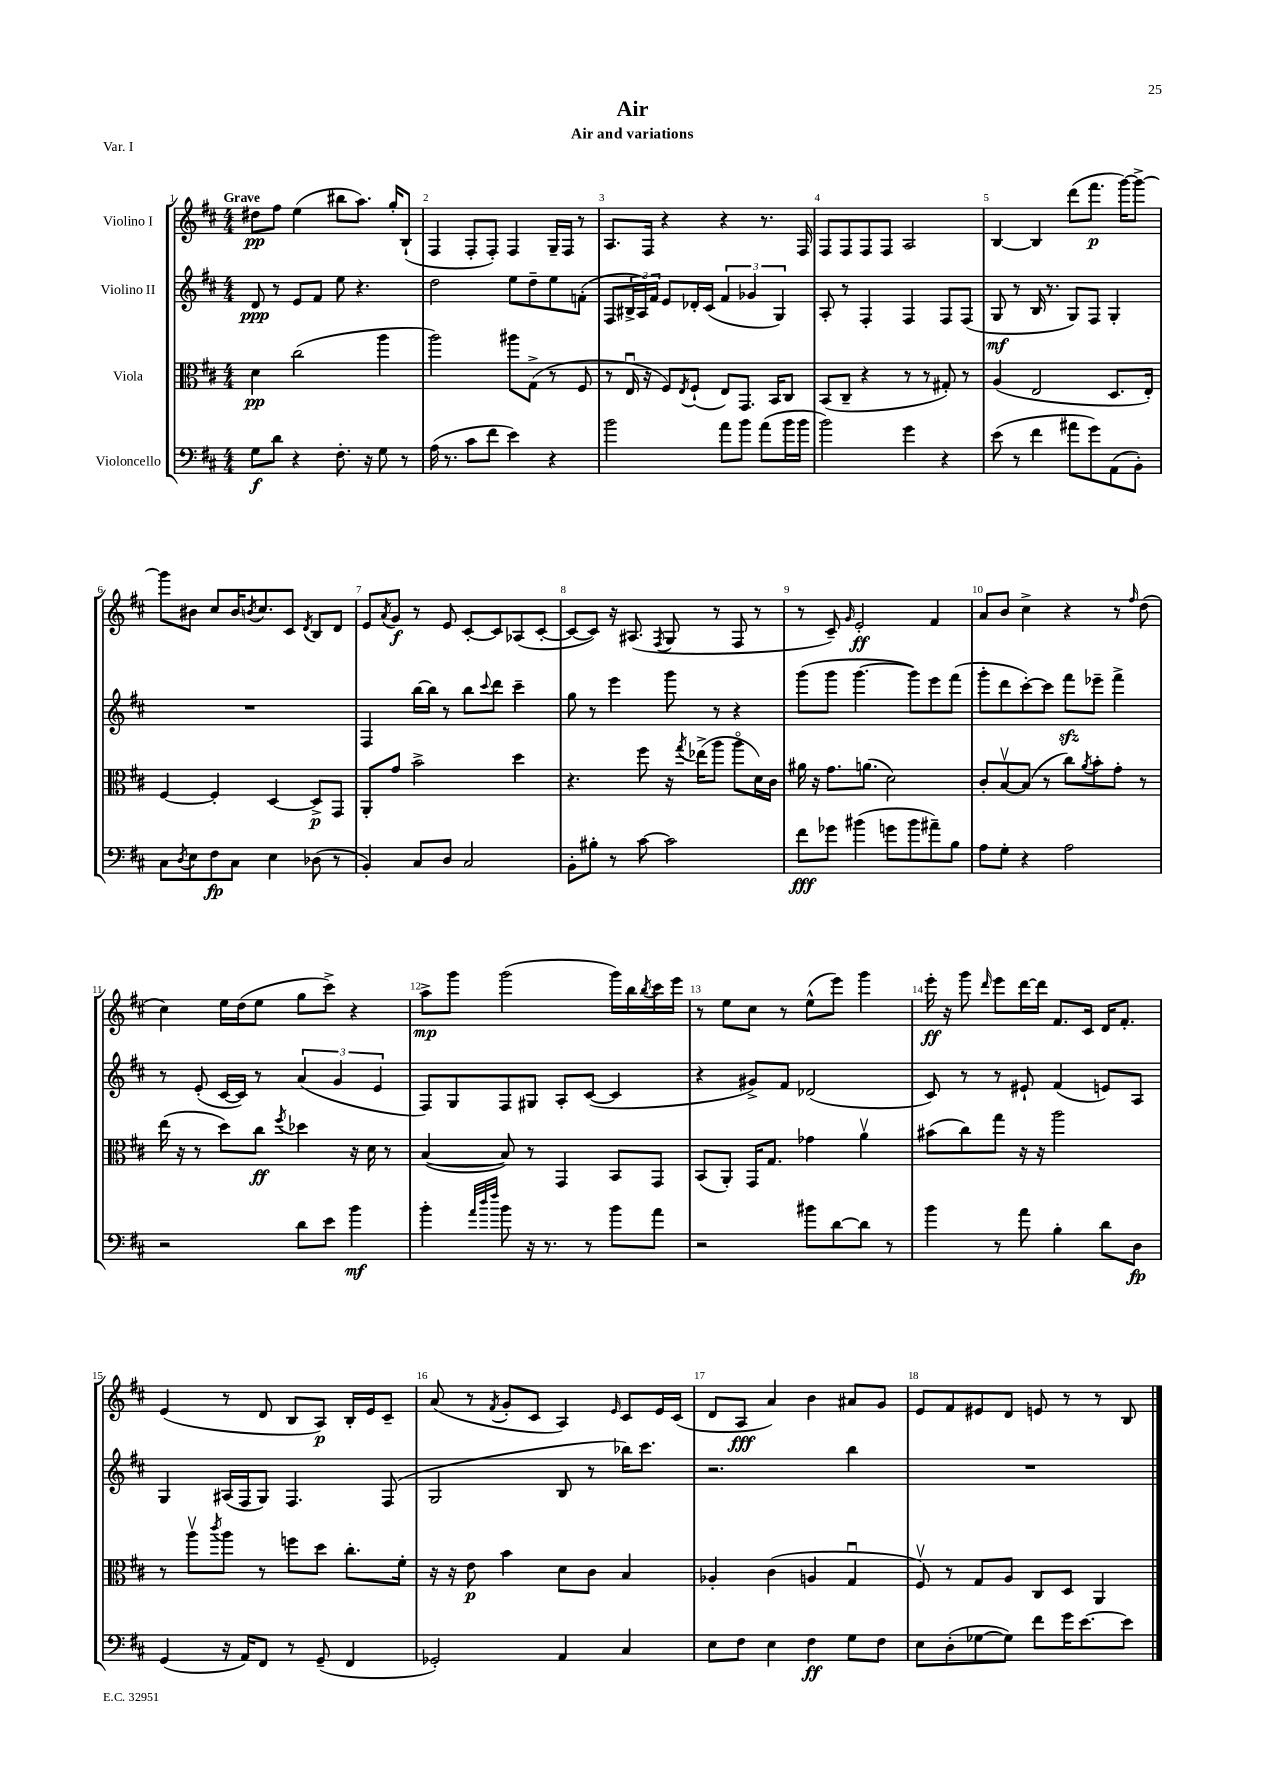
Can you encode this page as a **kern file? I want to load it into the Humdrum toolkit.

**kern	**dynam	**kern	**dynam	**kern	**dynam	**kern	**dynam
*part4	*part4	*part3	*part3	*part2	*part2	*part1	*part1
*staff4	*staff4	*staff3	*staff3	*staff2	*staff2	*staff1	*staff1
*I"Violoncello	*	*I"Viola	*	*I"Violino II	*	*I"Violino I	*
*clefF4	*	*clefC3	*	*clefG2	*	*clefG2	*
*k[f#c#]	*	*k[f#c#]	*	*k[f#c#]	*	*k[f#c#]	*
*M4/4	*	*M4/4	*	*M4/4	*	*M4/4	*
=1	=1	=1	=1	=1	=1	=1	=1
!	!	!	!	!	!	!LO:TX:a:B:t=Grave	!
8G\L	f	4d\	pp	8d/	ppp	8dd#X\L	pp
8d\J	.	.	.	8r	.	8ff#\J	.
4r	.	(2cc#\	.	8e/L	.	(4ee\	.
.	.	.	.	8f#/J	.	.	.
8.F#'\	.	.	.	8ee\	.	8bb#X\L	.
.	.	.	.	4.r	.	8.aa\J)	.
16r	.	.	.	.	.	.	.
8G\	.	4aa\	.	.	.	.	.
.	.	.	.	.	.	16gg'/KL	.
8r	.	.	.	.	.	(8B`/J	.
=2	=2	=2	=2	=2	=2	=2	=2
(16A\	.	2aa\)	.	2dd\	.	4F#/	.
8.r	.	.	.	.	.	.	.
8c#\L	.	.	.	.	.	8F#'/L	.
8f#\J	.	.	.	.	.	8F#'/J)	.
4e\)	.	8aa#X\L	.	8ee\L	.	4F#/	.
.	.	(8G^\J	.	8dd~\	.	.	.
4r	.	8r	.	8ee\	.	16G~/LL	.
.	.	.	.	.	.	16F#/JJ	.
.	.	8F#/	.	(8fn'\J	.	8r	.
=3	=3	=3	=3	=3	=3	=3	=3
2b\	.	8r	.	8F#/L	.	8.A/L	.
.	.	16Eu/	.	24B#X^/L	.	.	.
.	.	.	.	24A/)	.	.	.
.	.	16r	.	.	.	16F#/Jk	.
.	.	.	.	24f#/JJ	.	.	.
.	.	8F#/L)	.	8e/L	.	4r	.
.	.	8qE/	.	.	.	.	.
.	.	(8F#`/J	.	16d-X'/L	.	.	.
.	.	.	.	(16c#/JJ	.	.	.
8a\L	.	8E/L)	.	6f#/	.	4r	.
8b\J	.	8.GG/J	.	.	.	.	.
.	.	.	.	6g-X/	.	.	.
(8a\L	.	.	.	.	.	8.r	.
.	.	16BB/KL	.	.	.	.	.
.	.	.	.	6G/)	.	.	.
16b\L	.	8C#/J	.	.	.	.	.
16b\JJ	.	.	.	.	.	16F#/	.
=4	=4	=4	=4	=4	=4	=4	=4
2b\)	.	(8BB/L	.	8A'/	.	8F#/L	.
.	.	8C#~/J	.	8r	.	8F#/	.
.	.	4r	.	4F#'/	.	8F#/	.
.	.	.	.	.	.	8F#/J	.
4g\	.	8r	.	4F#/	.	2A/	.
.	.	8r	.	.	.	.	.
4r	.	8G#X'/)	.	8F#/L	.	.	.
.	.	8r	.	(8F#/J	.	.	.
=5	=5	=5	=5	=5	=5	=5	=5
(8e\	.	(4A/	.	8G/	mf	[4B/	.
8r	.	.	.	8r	.	.	.
4f#\	.	2E/	.	16B/	.	4B/]	.
.	.	.	.	8.r	.	.	.
8a#X\L	.	.	.	8G/L)	.	(8ddd\L	.
8g\)	.	.	.	8F#/J	.	8.fff#\J	p
(8AA\	.	8.D/L	.	4G'/	.	.	.
.	.	.	.	.	.	[16ggg\KL)	.
8BB'\J)	.	.	.	.	.	8ggg^\J_	.
.	.	16E'/Jk)	.	.	.	.	.
!!LO:LB:g=z
=6	=6	=6	=6	=6	=6	=6	=6
8C#\L	.	[4F#/	.	1r	.	8ggg\L]	.
8qD/	.	.	.	.	.	.	.
8E\	.	.	.	.	.	8b#X\J	.
8F#\	fp	4F#'/]	.	.	.	8cc#/L	.
8C#\J	.	.	.	.	.	16b#/K	.
.	.	.	.	.	.	8qbn/	.
.	.	.	.	.	.	8.cc#/	.
4E\	.	[4D/	.	.	.	.	.
.	.	.	.	.	.	8c#/J	.
.	.	.	.	.	.	8qd/	.
(8D-X\	.	8D^/L]	p	.	.	8B/L	.
8r	.	8GG/J	.	.	.	8d/J	.
=7	=7	=7	=7	=7	=7	=7	=7
4BB'/)	.	8AA'/L	.	4F#/	.	8e/L	.
.	.	.	.	.	.	8qa/	.
.	.	8g/J	.	.	.	8g/J	f
8C#/L	.	2b^\	.	[16bb\LL	.	8r	.
.	.	.	.	16bb\JJ]	.	.	.
8D/J	.	.	.	8r	.	8e/	.
2C#/	.	.	.	8bb\L	.	[8c#'/L	.
.	.	.	.	8qqccc#/	.	.	.
.	.	.	.	8ddd\J	.	8c#/]	.
.	.	4dd\	.	4ccc#~\	.	(8A-X/	.
.	.	.	.	.	.	[8c#'/J	.
=8	=8	=8	=8	=8	=8	=8	=8
8BB'\L	.	4.r	.	8gg\	.	8c#/L_	.
8B#X'\J	.	.	.	8r	.	8c#/J])	.
8r	.	.	.	4eee\	.	16r	.
.	.	.	.	.	.	(8.A#X/	.
[8c#\	.	8ff#\	.	.	.	.	.
.	.	.	.	.	.	8qF#/	.
2c#\]	.	16r	.	8ggg\	.	8G/	.
.	.	8qgg/	.	.	.	.	.
.	.	(16ee-X^\KL	.	.	.	.	.
.	.	8aa\J	.	8r	.	8r	.
.	.	8aa\L	.	4r	.	8F#/	.
.	.	16d\L)	.	.	.	8r	.
.	.	16c#\JJ	.	.	.	.	.
=9	=9	=9	=9	=9	=9	=9	=9
8f#\L	fff	16a#X\	.	(8ggg\L	.	8r	.
.	.	16r	.	.	.	.	.
8g-X\J	.	8.g\L	.	8ggg\J	.	8c#~/)	.
.	.	.	.	.	.	16qqg/	.
(4b#X\	.	.	.	[4.ggg\	.	2e'/	ff
.	.	(8.an\J	.	.	.	.	.
8gn\L	.	2d\)	.	.	.	.	.
8b#\	.	.	.	8ggg\L])	.	.	.
8a#X~\)	.	.	.	8eee\	.	4f#/	.
8B\J	.	.	.	(8fff#\J	.	.	.
=10	=10	=10	=10	=10	=10	=10	=10
8A\L	.	8c#'/L	.	8ggg'\L	.	8a/L	.
8G'\J	.	[8Bv/	.	8ddd\	.	8b/J	.
4r	.	(8B/J]	.	[8ccc#'\)	.	4cc#^\	.
.	.	8r	.	8ccc#\J]	.	.	.
2A\	.	8cc#\L)	.	8fff#zz\L	.	4r	.
.	.	8qa/	.	.	.	.	.
.	.	8b'\	.	8eee-X~\J	.	.	.
.	.	8g'\J	.	4fff#^\	.	8r	.
.	.	.	.	.	.	16qqff#/	.
.	.	8r	.	.	.	(8dd\	.
!!LO:LB:g=z
=11	=11	=11	=11	=11	=11	=11	=11
2r	.	(16ee\	.	8r	.	4cc#\)	.
.	.	16r	.	.	.	.	.
.	.	8r	.	(8e'/	.	.	.
.	.	8dd\L)	.	[16c#/LL	.	16ee\LL	.
.	.	.	.	16c#/JJ])	.	(16dd\J	.
.	.	8cc#\J	ff	8r	.	8ee\J	.
.	.	8qff#/	.	.	.	.	.
8d\L	.	4dd-X\	.	(6a/	.	8gg\L	.
8e\J	.	.	.	.	.	8ccc#^\J)	.
.	.	.	.	6g/	.	.	.
4b\	mf	16r	.	.	.	4r	.
.	.	16d\	.	.	.	.	.
.	.	.	.	6e/	.	.	.
.	.	8r	.	.	.	.	.
=12	=12	=12	=12	=12	=12	=12	=12
4b'\	.	([4B/	.	8F#/L)	.	8aa^\L	mp
.	.	.	.	8G/	.	8ggg\J	.
32qqa/LLL	.	.	.	.	.	.	.
32qqdd/	.	.	.	.	.	.	.
32qqff#/JJJ	.	.	.	.	.	.	.
8b\	.	8B/])	.	8F#/	.	(2ggg\	.
16r	.	8r	.	8G#X/J	.	.	.
8.r	.	.	.	.	.	.	.
.	.	4GG/	.	8A'/L	.	.	.
8r	.	.	.	([8c#/J	.	.	.
8b\L	.	8BB/L	.	4c#/]	.	16ggg\LL)	.
.	.	.	.	.	.	16bb\	.
.	.	.	.	.	.	8qbb/	.
8a\J	.	8GG/J	.	.	.	16ccc#\	.
.	.	.	.	.	.	16eee\JJ	.
=13	=13	=13	=13	=13	=13	=13	=13
2r	.	(8BB/L	.	4r	.	8r	.
.	.	8AA'/J)	.	.	.	8ee\L	.
.	.	16GG/KL	.	8g#X^/L)	.	8cc#\J	.
.	.	8.G/J	.	.	.	.	.
.	.	.	.	8f#/J	.	8r	.
8b#X\L	.	4g-X\	.	(2d-X/	.	(8ee^^\L	.
[8d\	.	.	.	.	.	8eee\J)	.
8d\J]	.	4av\	.	.	.	4ggg\	.
8r	.	.	.	.	.	.	.
=14	=14	=14	=14	=14	=14	=14	=14
4b\	.	(8b#X\L	.	8c#/)	.	16eee'\	ff
.	.	.	.	.	.	16r	.
.	.	8cc#\)	.	8r	.	8ggg\	.
.	.	.	.	.	.	16qqddd/	.
8r	.	8gg\J	.	8r	.	8eee\L	.
8a\	.	16r	.	8e#X`/	.	[16ddd\L	.
.	.	16r	.	.	.	16ddd\JJ]	.
4B'\	.	2aa\	.	(4f#/	.	8.f#/L	.
.	.	.	.	.	.	16c#/Jk	.
8d\L	.	.	.	8en/L)	.	16d/KL	.
.	.	.	.	.	.	8.f#'/J	.
8D\J	fp	.	.	8A/J	.	.	.
!!LO:LB:g=z
=15	=15	=15	=15	=15	=15	=15	=15
(4GG/	.	8r	.	4G/	.	(4e/	.
.	.	8aav\L	.	.	.	.	.
.	.	8qccc#/	.	.	.	.	.
16r	.	8aa\J	.	(16A#X/LL	.	8r	.
16AA/KL)	.	.	.	16F#/J	.	.	.
8FF#/J	.	8r	.	8G/J)	.	8d/	.
8r	.	8ffn\L	.	4.F#/	.	8B/L	.
(8GG~/	.	8dd\J	.	.	.	8A/J)	p
4FF#/	.	8.cc#'\L	.	.	.	16B'/LL	.
.	.	.	.	.	.	16e/J	.
.	.	.	.	(8F#/	.	8c#~/J	.
.	.	16f#'\Jk	.	.	.	.	.
=16	=16	=16	=16	=16	=16	=16	=16
2GG-X'/)	.	16r	.	2G/	.	(8a/	.
.	.	16r	.	.	.	.	.
.	.	8e\	p	.	.	8r	.
.	.	.	.	.	.	8qf#/	.
.	.	4b\	.	.	.	8g'/L	.
.	.	.	.	.	.	8c#/J	.
4AA/	.	8d\L	.	8B/	.	4A/)	.
.	.	8c#\J	.	8r	.	.	.
.	.	.	.	.	.	16qqe/	.
4C#/	.	4B/	.	16bb-X\KL)	.	8c#/L	.
.	.	.	.	8.ccc#\J	.	.	.
.	.	.	.	.	.	16e/L	.
.	.	.	.	.	.	(16c#/JJ	.
=17	=17	=17	=17	=17	=17	=17	=17
8E\L	.	4A-X'/	.	2.r	.	8d/L	.
8F#\J	.	.	.	.	.	8A/J	fff
4E\	.	(4c#\	.	.	.	4a/)	.
4F#\	ff	4An/	.	.	.	4b\	.
8G\L	.	4Gu/	.	4bb\	.	8a#X/L	.
8F#\J	.	.	.	.	.	8g/J	.
=18	=18	=18	=18	=18	=18	=18	=18
8E\L	.	8F#v/)	.	1r	.	8e/L	.
(8D'\	.	8r	.	.	.	8f#/	.
[8G-X\	.	8G/L	.	.	.	8e#X/	.
8G-\J])	.	8A/J	.	.	.	8d/J	.
8f#\L	.	8C#/L	.	.	.	8en/	.
16g\K	.	8D/J	.	.	.	8r	.
[8.e\	.	.	.	.	.	.	.
.	.	4AA/	.	.	.	8r	.
8e\J]	.	.	.	.	.	8B/	.
==	==	==	==	==	==	==	==
*-	*-	*-	*-	*-	*-	*-	*-
